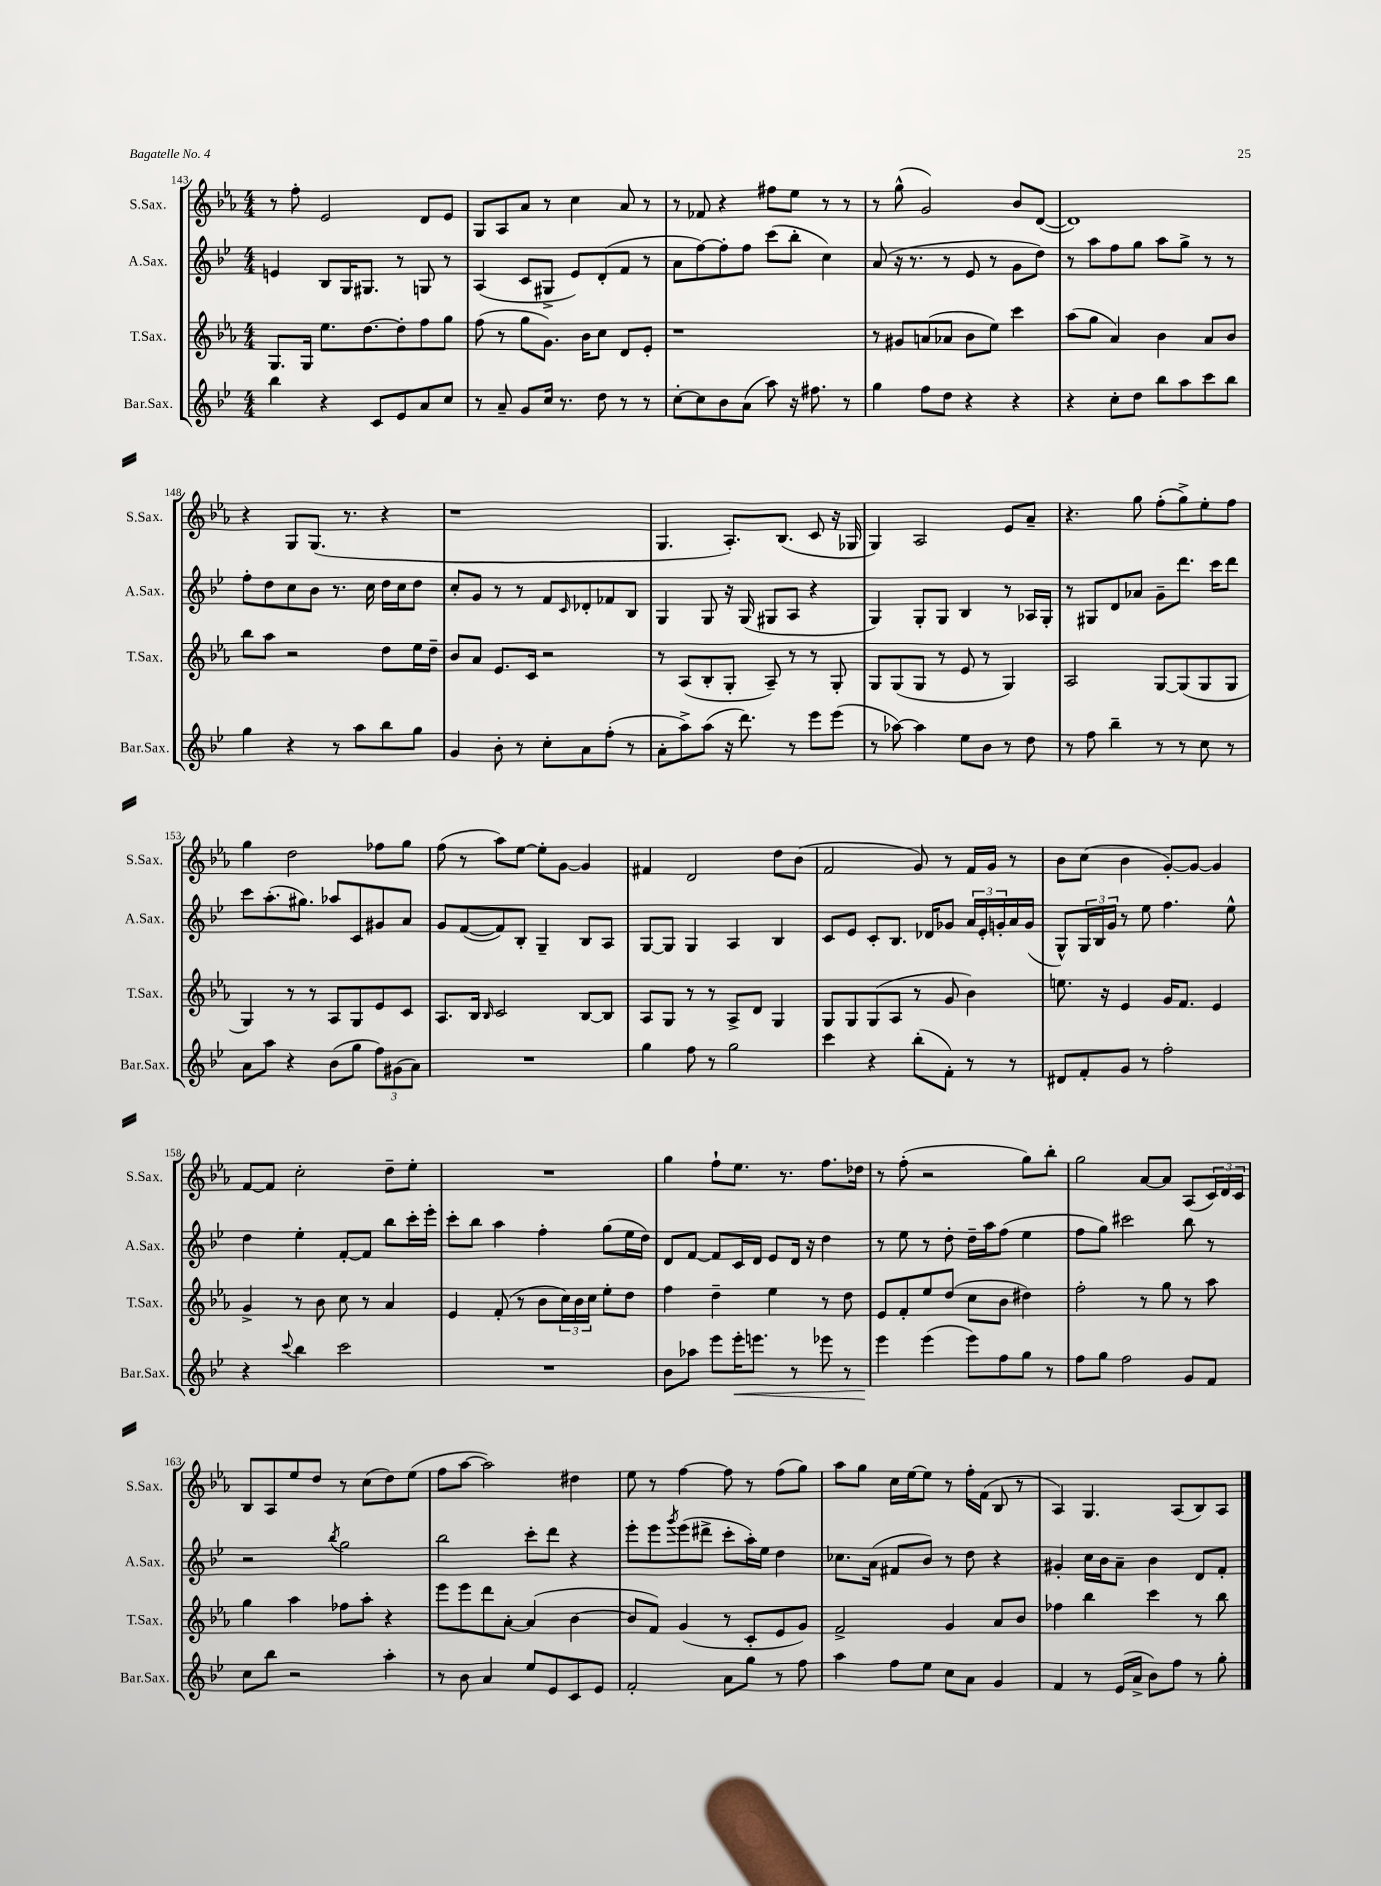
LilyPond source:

<<
\new StaffGroup <<
\new Staff = "s0" \with { instrumentName = "S.Sax." shortInstrumentName = "S.Sax." } {
    \clef treble \key ees \major \numericTimeSignature \time 4/4
    r8 f''8-. ees'2 d'8 ees'8 |
    g8 aes8 aes'8 r8 c''4 aes'8 r8 |
    r8 fes'8 r4 fis''8 ees''8 r8 r8 |
    r8 g''8-^( g'2) bes'8 d'8~( |
    d'1) |
    r4 g8 g8.( r8. r4 |
    r1 |
    g4. aes8.-.) bes8.( c'8 r16 ges16 |
    g4) aes2 ees'8 aes'8-- |
    r4. g''8 f''8-.( g''8->) ees''8-. f''8 |
    g''4 d''2 fes''8 g''8 |
    f''8( r8 aes''8) ees''8~ ees''8-. g'8~ g'4 |
    fis'4 d'2 d''8 bes'8( |
    f'2 g'8) r8 f'16 g'16 r8 |
    bes'8 c''8( bes'4 g'8~-.) g'8~ g'4 |
    f'8~ f'8 c''2-. d''8-- ees''8-. |
    R1 |
    g''4 f''8-! ees''8. r8. f''8. des''16 |
    r8 f''8-.( r2 g''8) bes''8-. |
    g''2 aes'8~ aes'8 aes8( \tuplet 3/2 { c'16) d'16 c'16 } |
    bes8 aes8 ees''8 d''8 r8 c''8( d''8) ees''8( |
    f''8 aes''8~ aes''2) dis''4 |
    ees''8 r8 f''4~ f''8 r8 f''8( g''8) |
    aes''8 g''8 c''16 ees''16~ ees''8 r8 f''16-. f'16( bes8 r8 |
    aes4) g4. aes8( bes8) aes8 \bar "|." |
}
\new Staff = "s1" \with { instrumentName = "A.Sax." shortInstrumentName = "A.Sax." } {
    \clef treble \key bes \major \numericTimeSignature \time 4/4
    e'4 bes8 g16 gis8. r8 g8 r8 |
    a4( c'8 gis8-> ees'8) d'8-.( f'8 r8 |
    a'8 f''8~) f''8-. f''8 c'''8( bes''8-. c''4) |
    a'8( r16 r8. r8 ees'8 r8 g'8 d''8) |
    r8 a''8 f''8 g''8 a''8 g''8-> r8 r8 |
    f''8-. d''8 c''8 bes'8 r8. c''16 d''16 c''16 d''8 |
    c''8-. g'8 r8 r8 f'8 \grace { c'16 } des'8-. fes'8 bes8 |
    g4 g8 r16 g16( gis8 a8 r4 |
    g4) g8-. g8 bes4 r8 aes16 g16-. |
    r8 gis8 d'8 aes'8 g'8-- d'''8. c'''16 d'''8 |
    c'''8 a''8.-.( gis''8.) aes''8 c'8 gis'8 a'8 |
    g'8 f'8~( f'8) bes8-. g4-- bes8 a8 |
    g8~ g8 g4 a4 bes4 |
    c'8 ees'8 c'8-. bes8. des'16 ges'8 \tuplet 3/2 { a'16 ees'16-. g'16-. } a'16 g'16( |
    g8-^) \tuplet 3/2 { g16 bes16 g'16 } r8 ees''8 f''4. ees''8-^ |
    d''4 ees''4-. f'8~-. f'8 bes''8 c'''16-. ees'''16-. |
    c'''8-. bes''8 a''4 f''4-. g''8( ees''16 d''16) |
    d'8 f'8~ f'8 c'16 d'16 ees'8 d'16 r16 d''4 |
    r8 ees''8 r8 d''8-. d''16-- a''16 f''8( ees''4 |
    f''8 g''8) cis'''2 bes''8 r8 |
    r2 \acciaccatura { bes''8 } g''2 |
    bes''2 c'''8-. d'''8 r4 |
    ees'''8-. ees'''8 \acciaccatura { g'''8 } ees'''8( dis'''8-> c'''8-. a''16-.) ees''16 d''4 |
    ces''8. a'16( fis'8 bes'8) r8 d''8 r4 |
    gis'4-. c''16 bes'16 a'8-- bes'4 d'8 f'8-. \bar "|." |
}
\new Staff = "s2" \with { instrumentName = "T.Sax." shortInstrumentName = "T.Sax." } {
    \clef treble \key ees \major \numericTimeSignature \time 4/4
    g8. g16 ees''8. d''8.~ d''8-. f''8 g''8 |
    f''8( r8 g''8 g'8.) bes'16 c''8 d'8 ees'8-. |
    r1 |
    r8 gis'8 a'8( aes'8 bes'8 ees''8) c'''4 |
    aes''8( g''8 aes'4) bes'4 aes'8 bes'8 |
    bes''8 aes''8 r2 d''8 ees''16 d''16-- |
    bes'8 aes'8 ees'8. c'16 r2 |
    r8 aes8( bes8-. g8-. aes8--) r8 r8 g8-. |
    g8 g8( g8 r8 ees'8 r8 g4) |
    aes2 g8~ g8( g8 g8 |
    g4) r8 r8 aes8 g8 ees'8 c'8 |
    aes8. bes16 \grace { bes16 } c'2 bes8~ bes8 |
    aes8 g8 r8 r8 aes8-> d'8 g4 |
    g8 g8 g8( aes8 r8 g'8 bes'4) |
    e''8. r16 ees'4 g'16 f'8. ees'4 |
    g'4-> r8 bes'8 c''8 r8 aes'4 |
    ees'4 f'8-.( r8 bes'8 \tuplet 3/2 { c''16) bes'16 c''16 } ees''8-. d''8 |
    f''4 d''4-- ees''4 r8 d''8 |
    ees'8 f'8-. ees''8 d''8( c''8 bes'8 dis''4) |
    f''2-. r8 g''8 r8 aes''8 |
    g''4 aes''4 fes''8 aes''8-. r4 |
    ees'''8 ees'''8 d'''8 aes'8~-. aes'4( bes'4~ |
    bes'8 f'8) g'4( r8 c'8-. ees'8 g'8) |
    f'2-> g'4 aes'8 bes'8 |
    fes''4 bes''4 c'''4 r8 bes''8 \bar "|." |
}
\new Staff = "s3" \with { instrumentName = "Bar.Sax." shortInstrumentName = "Bar.Sax." } {
    \clef treble \key bes \major \numericTimeSignature \time 4/4
    bes''4 r4 c'8 ees'8 a'8 c''8 |
    r8 a'8-- g'8 c''16 r8. d''8 r8 r8 |
    c''8~-. c''8 bes'8 a'8( a''8) r16 fis''8. r8 |
    g''4 f''8 d''8 r4 r4 |
    r4 c''8-. d''8 bes''8 a''8 c'''8 bes''8 |
    g''4 r4 r8 a''8 bes''8 g''8 |
    g'4 bes'8-. r8 c''8-. a'8 f''8-.( r8 |
    a'8-. a''8->) a''8( r16 d'''8.) r8 ees'''8 ees'''8( |
    r8 aes''8~) aes''4 ees''8 bes'8 r8 d''8 |
    r8 f''8 bes''4-- r8 r8 c''8 r8 |
    a'8 a''8 r4 bes'8( g''8 \tuplet 3/2 { f''8) gis'8( a'8) } |
    R1 |
    g''4 f''8 r8 g''2 |
    c'''4 r4 bes''8-.( f'8-.) r8 r8 |
    dis'8 f'8-. g'8 r8 f''2-. |
    r4 \appoggiatura { c'''8 } bes''4 c'''2 |
    R1 |
    bes'8 aes''8 ees'''8 ees'''16-.\< e'''8. r8 ees'''8 r8 |
    ees'''4\! ees'''4( ees'''8) f''8 g''8 r8 |
    f''8 g''8 f''2 g'8 f'8 |
    c''8 bes''8 r2 a''4-. |
    r8 bes'8 a'4 ees''8 ees'8 c'8 ees'8 |
    f'2-. a'8 g''8 r8 f''8 |
    a''4 f''8 ees''8 c''8 a'8 g'4 |
    f'4 r8 ees'16( a'16-> bes'8) f''8 r8 g''8-. \bar "|." |
}
>>
>>
\layout { \context { \Score currentBarNumber = #143 } }
